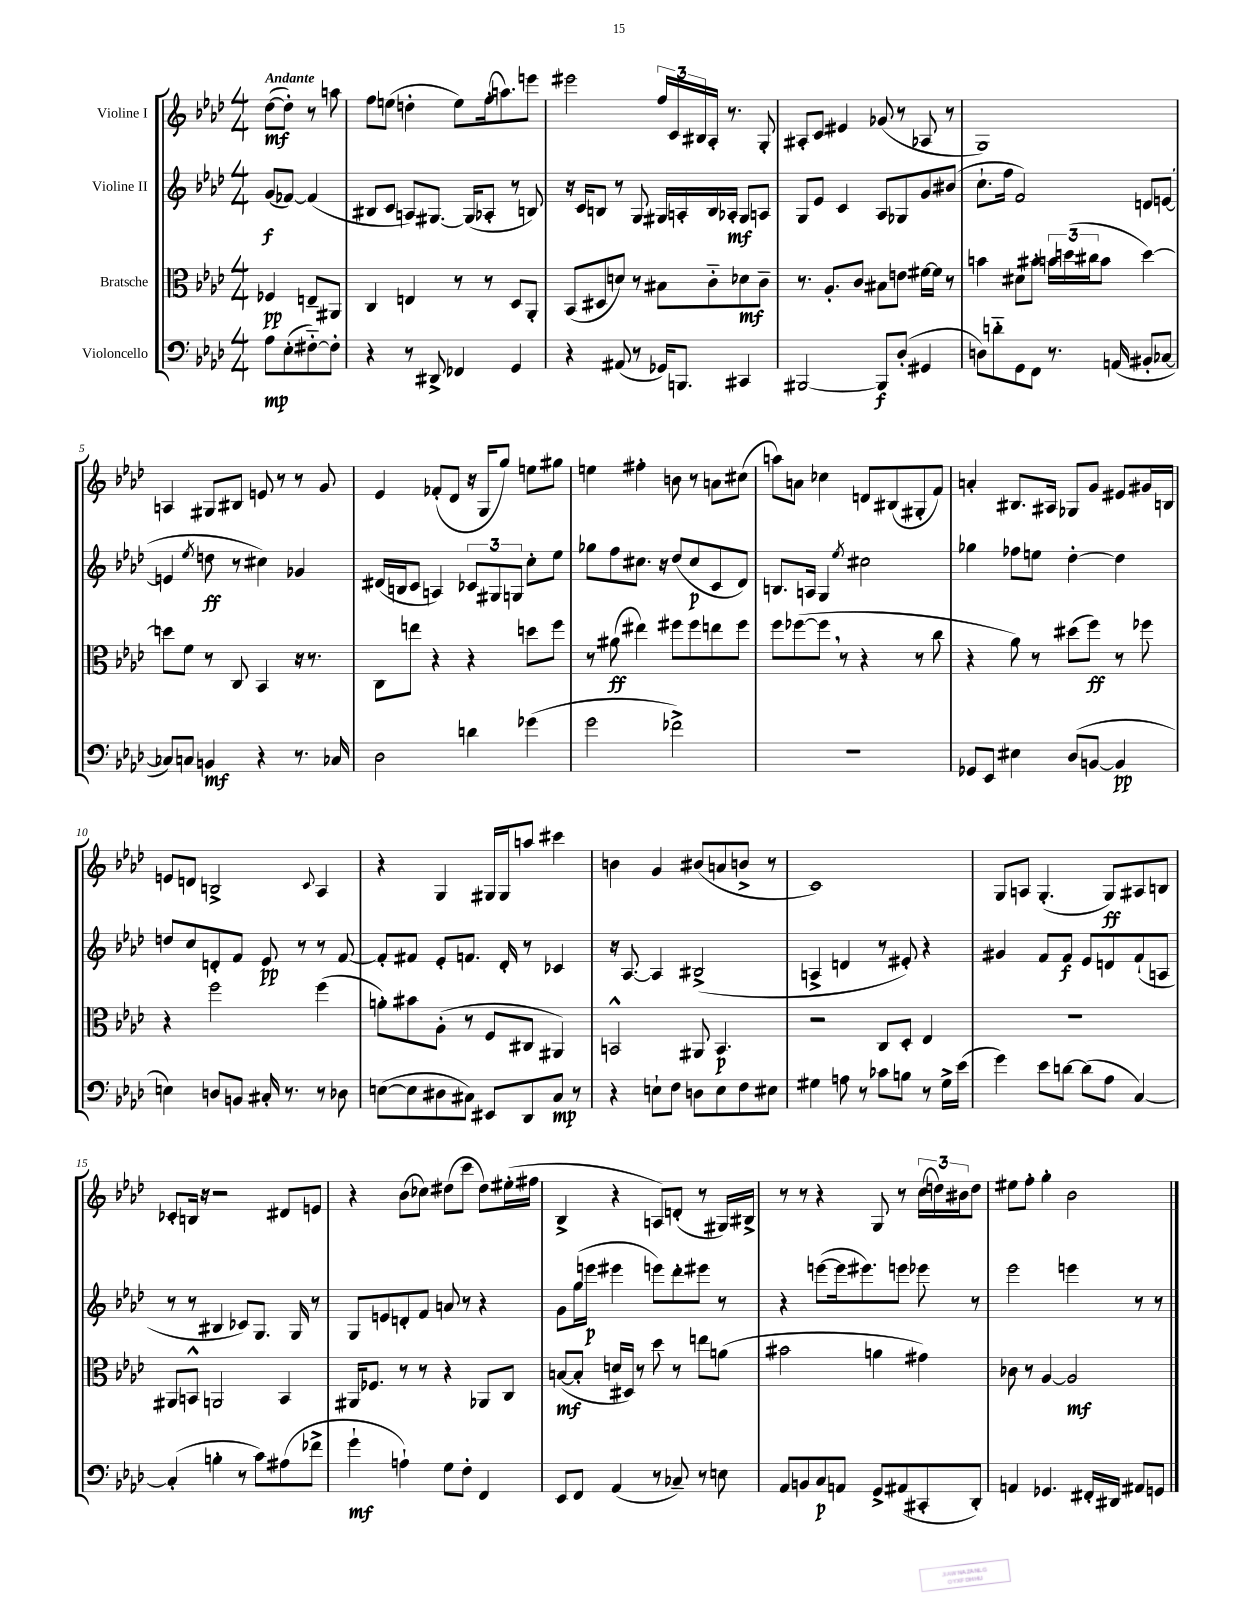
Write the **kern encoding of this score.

**kern	**kern	**kern	**kern
*staff4	*staff3	*staff2	*staff1
*clefF4	*clefC3	*clefG2	*clefG2
*k[b-e-a-d-]	*k[b-e-a-d-]	*k[b-e-a-d-]	*k[b-e-a-d-]
*M4/4	*M4/4	*M4/4	*M4/4
8A-\L	4F-/	(8g/L	([8dd-\L
(8E-'\	.	[8f-/J)	8dd-'\]J)
[8F#'~\)	8E~/L	(4f-/]	8r
8F#'\]J	8AA#/J	.	8aa\
=	=	=	=
4r	4C/	8B#/L	8ff\L
.	.	8c/J	(8ee\J
8r	4E/	8A/L)	4dd'\
8DD#^/	.	[8.G#/J	.
4FF-/	8r	.	8ee\L)
.	.	(16G#/]LK	.
.	8r	8A-'/J	(16ff'\k
.	.	.	8.aa\)
4GG/	8D-/L	8r	.
.	8AA-'/J	8B/)	8eee\J
=	=	=	=
4r	(8BB-/L	16r	2eee#\
.	.	16c/LK	.
.	8D#/	8B/J	.
(8AA#/	8d/J)	8r	.
8r	8r	8G/	.
16GG-/LK)	8B#\L	16G#/LL	24ff/LL
.	.	.	24c/
8.BBB/J	.	16A'/	.
.	.	.	24B#/
.	8c'~\	16B/	16A-'/JJ
.	.	16A-'/JJ	8.r
4CC#/	8d-\	8G#/L	.
.	8c~\J	8A/J	8G'/
=	=	=	=
[2BBB#/	8.r	8G/L	8A#'/L
.	.	8e-/J	8c/J
.	8.A-'/L	.	.
.	.	4c/	4e#/
.	8c/J	.	.
8BBB#/]L	8B#\L	8A-/L	(8g-/
(8D-'/J	8e\J	8G-/	8r
4GG#/	[16f#\LL	8g/	8A-/
.	16f#\]JJ	.	.
.	8r	(8b#/J	8r
=	=	=	=
8D\L)	4b\	8.cc`\L	1G)
8d'~\	.	.	.
.	.	16ff\Jk	.
8GG\	8d#\L	2f/)	.
8FF\J	8b#'\J	.	.
8.r	24b\LL	.	.
.	(24dd\	.	.
.	24cc#\J	.	.
.	8b\J	.	.
(16AA/	.	.	.
8BB#'/L	[4dd\)	8d/L	.
[8C-/J	.	([8e/J	.
=	=	=	=
8C-/]L)	8dd\]L	4e/]	4A/
8C/J	8f\J	.	.
.	.	8qee-/	.
4BB/	8r	8dd\	8G#/L
.	8C/	8r	8B#/J
4r	4BB-/	4cc#\)	8e/
.	.	.	8r
8.r	16r	4g-/	8r
.	8.r	.	.
.	.	.	8g/
16C-/	.	.	.
=	=	=	=
2D-\	8C\L	(16d#/LL	4e-/
.	.	16B/J	.
.	8ee\J	8c/J	.
.	4r	4A/)	(8f-'/L
.	.	.	8d-/J
4d\	4r	12c-/L	16r
.	.	.	16G/LK
.	.	12G#/	.
.	.	.	8gg/J)
.	.	12G/J	.
(4g-\	8dd\L	8cc'\L	8ee\L
.	8ff\J	8ee-\J	8gg#\J
=	=	=	=
2g\	8r	8gg-\L	4ee\
.	(8a#\	8ff\	.
.	4ee#\)	8.cc#\J	4ff#'\
.	.	16r	.
2f-^\)	8ff#\L	(8dd-/L	8b\
.	8ff#\	8cc#/	8r
.	8ee\	8c/	8a\L
.	8ff#\J	8d-/J)	(8cc#\J
=	=	=	=
1r	8ff\L	8.B/L	8aa\L)
.	([8ff-\	.	8a\J
.	.	16A/Jk	.
.	8ff-\]J	4G/	4cc-\
.	8r	.	.
.	.	8qee-/	.
.	4r	2cc#\	8d/L
.	.	.	(8B#/
.	8r	.	8G#'/
.	8cc\	.	8f/J)
=	=	=	=
8GG-/L	4r	4gg-\	4a'/
8EE-/J	.	.	.
4E#\	8a-\)	8ff-\L	8.B#/L
.	8r	8ee\J	.
.	.	.	16A#/Jk
(8D-/L	(8dd#\L	[4dd-'\	8G-/L
[8BB/J	8ff\J)	.	8g/J
4BB/]	8r	4dd-\]	8e#/L
.	8ff-\	.	16g#/L
.	.	.	16B/JJ
=	=	=	=
4E\)	4r	8dd/L	8e/L
.	.	8cc/	8d/J
8D/L	2ff\	8d'/	2B^/
8BB/J	.	8f/J	.
16C#'/	.	8e-/	.
8.r	.	.	.
.	.	8r	.
.	.	.	8qqc/
8r	(4ff\	8r	4A-/
8D-\	.	[8f/	.
=	=	=	=
([8E\L	8a'\L)	8f'/]L	4r
8E\]	8b#\	8f#/J	.
8D#\	(8A-'\J	8e-'/L	4G/
8C#\J)	8r	8.f/J	.
8EE#/L	8F/L	.	16G#/LL
.	.	16d-'/	16G#/J
8DD-/	8C#/J	8r	8aa/J
8C#/J	4AA#/)	4c-/	4ccc#\
8r	.	.	.
=	=	=	=
4r	2BB^^/	16r	4b\
.	.	[8.A-/	.
8E`\L	.	4A-/]	4g/
8F\J	.	.	.
8D\L	8AA#/	(2B#^/	(8b#/L
8E\	4.BB/	.	8a/
8F\	.	.	8b^/J
8E#\J	.	.	8r
=	=	=	=
4G#\	2r	4A^/	1c)
8A\	.	4d/	.
8r	.	.	.
8c-\L	8C/L	8r	.
8B\J	8D-'/J	8e#'/)	.
8r	4E-/	4r	.
16G#^\LL	.	.	.
(16e-\JJ	.	.	.
=	=	=	=
4g\)	1r	4g#/	8G/L
.	.	.	8A/J
8e-\L	.	8f/L	(4.G'/
[8d\J	.	8f/J	.
(8d\]L	.	8e-/L	.
8A-\J	.	8d/	8G/L)
[4C/)	.	(8f`/	8A#/
.	.	8A/J	8B/J
=	=	=	=
(4C'/]	8AA#/L	8r	8c-'/L
.	8BB^^/J	8r	16B/Jk
.	.	.	16r
4B'\	2AA/	4B#/	2r
8r	.	8c-/L)	.
8c\L)	.	8.G/J	.
(8A#\	4BB/	.	8d#/L
.	.	16G/	.
8f-^\J	.	8r	8e/J
=	=	=	=
4g`\	16AA#/LK	8G/L	4r
.	8.F-/J	.	.
.	.	8e/	.
4A`\)	8r	8d'/	(8b-\L
.	8r	8f/J	8cc-\J)
8G\L	4r	8a/	(8dd#\L
8F'\J	.	8r	8ccc\J
4FF/	8AA-/L	4r	8dd#\L)
.	8C/J	.	(16ee#'\L
.	.	.	16ff#\JJ
=	=	=	=
8EE-/L	([8B/L	8g\L	4B-^/
8FF/J	8B'/]J	(16gg\L	.
.	.	16eee\JJ	.
(4AA-/	16d/LL	4eee#\	4r
.	16D#/JJ)	.	.
.	8r	.	.
8r	8dd-\	8eee\L)	8A/L)
8C-~/)	8r	8ddd-'\	(8d'/J
8r	8ee\L	8eee#\J	8r
8E\	(8a\J	8r	16G#/LL)
.	.	.	16B#^/JJ
=	=	=	=
8AA-/L	2b#\	4r	8r
8BB/	.	.	8r
8C/	.	([8eee\L	4r
8AA/J	.	16eee\]k	.
.	.	8.eee#\)	.
8GG^/L	4a\	.	8G/
(8AA#/	.	8eee\J	8r
8CC#'/	4g#\)	8eee-\	(24cc\LL
.	.	.	24dd\)
.	.	.	24b#\J
8DD-'/J)	.	8r	8dd\J
=	=	=	=
4AA/	8c-\	2eee-\	8ee#\L
.	8r	.	8ff'\J
4.GG-/	[4A-/	.	4gg'\
.	2A-/]	4eee\	2b-\
16FF#'/LL	.	.	.
16DD#/JJ	.	.	.
8AA#/L	.	8r	.
8GG/J	.	8r	.
==	==	==	==
*-	*-	*-	*-
